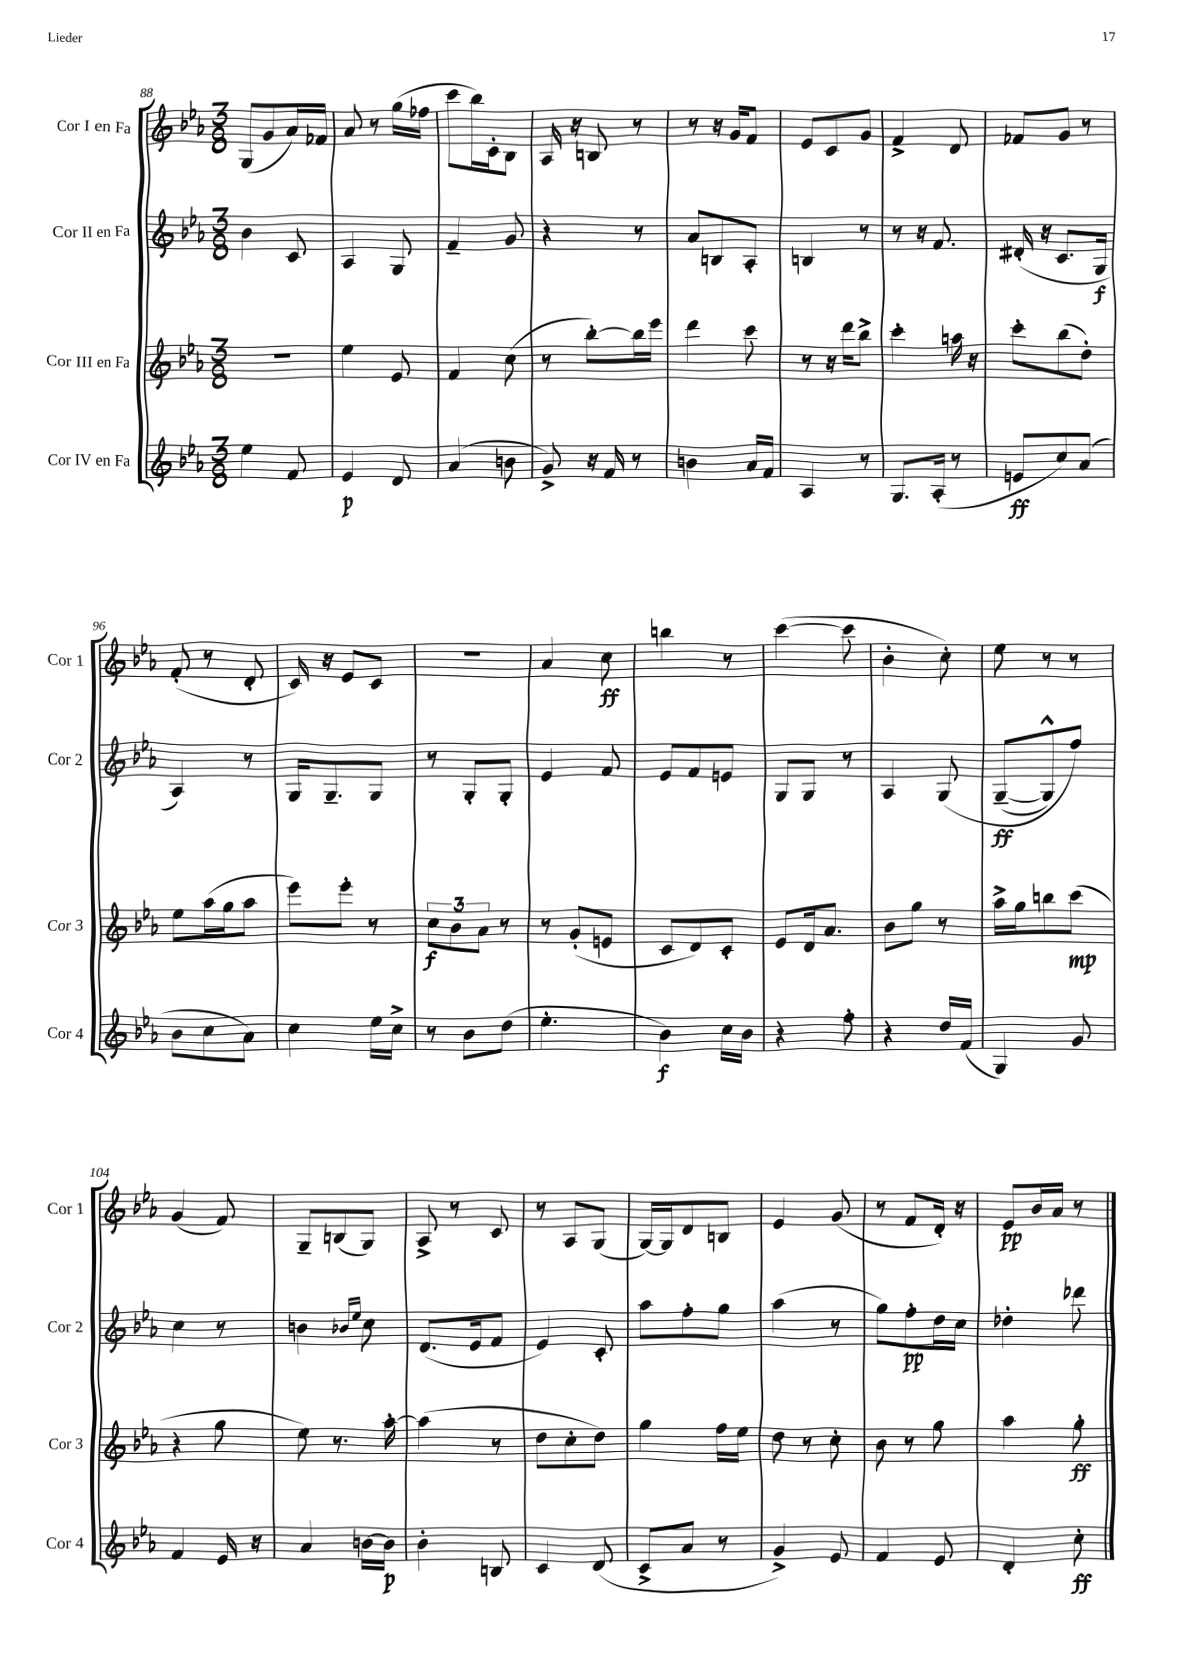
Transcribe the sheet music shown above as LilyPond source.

<<
\new StaffGroup <<
\new Staff = "s0" \with { instrumentName = "Cor I en Fa" shortInstrumentName = "Cor 1" } {
    \clef treble \key ees \major \numericTimeSignature \time 3/8
    g8( g'8 aes'16) fes'16 |
    aes'8 r8 g''16( fes''16 |
    c'''8 bes''16) c'16-. bes8 |
    aes16 r16 b8 r8 |
    r8 r16 g'16 f'8 |
    ees'8 c'8 g'8 |
    f'4-> d'8 |
    fes'8 g'8 r8 |
    f'8-.( r8 d'8-. |
    c'16) r16 ees'8 c'8 |
    R4. |
    aes'4 c''8\ff |
    b''4 r8 |
    c'''4~( c'''8 |
    bes'4-. c''8-.) |
    ees''8 r8 r8 |
    g'4( f'8) |
    g8-- b8( g8) |
    aes8-> r8 c'8 |
    r8 aes8 g8( |
    g16~) g16 d'8 b8 |
    ees'4 g'8( |
    r8 f'8 d'16-.) r16 |
    ees'8\pp bes'16 aes'16 r8 \bar "|." |
}
\new Staff = "s1" \with { instrumentName = "Cor II en Fa" shortInstrumentName = "Cor 2" } {
    \clef treble \key ees \major \numericTimeSignature \time 3/8
    bes'4 c'8 |
    aes4 g8 |
    f'4-- g'8 |
    r4 r8 |
    aes'8 b8 aes8-. |
    b4 r8 |
    r8 r16 f'8. |
    dis'16-.( r16 c'8. g16\f |
    aes4) r8 |
    g16 g8.-- g8 |
    r8 g8-. g8-. |
    ees'4 f'8 |
    ees'8 f'8 e'8 |
    g8 g8 r8 |
    aes4 g8\( |
    g8~--\ff( g8-^) f''8\) |
    c''4 r8 |
    b'4 \grace { bes'16 ees''16 } c''8 |
    d'8.( ees'16 f'8 |
    ees'4) c'8-. |
    aes''8 f''8-. g''8 |
    aes''4( r8 |
    g''8) f''8-.\pp d''16 c''16 |
    des''4-. des'''8 \bar "|." |
}
\new Staff = "s2" \with { instrumentName = "Cor III en Fa" shortInstrumentName = "Cor 3" } {
    \clef treble \key ees \major \numericTimeSignature \time 3/8
    R4. |
    ees''4 ees'8 |
    f'4 c''8( |
    r8 bes''8~-.) bes''16 ees'''16 |
    d'''4 c'''8 |
    r8 r16 d'''16 bes''8-> |
    c'''4-. a''16 r16 |
    c'''8-. bes''8( d''8-.) |
    ees''8 aes''16( g''16 aes''8 |
    ees'''8) ees'''8-. r8 |
    \tuplet 3/2 { c''8\f bes'8 aes'8 } r8 |
    r8 g'8-.( e'8 |
    c'8 d'8) c'8-. |
    ees'8 d'16 aes'8. |
    bes'8 g''8 r8 |
    aes''16-> g''16 b''8 c'''8\mp( |
    r4 g''8 |
    ees''8) r8. aes''16~-. |
    aes''4( r8 |
    d''8 c''8-. d''8) |
    g''4 f''16 ees''16 |
    d''8 r8 c''8-. |
    bes'8 r8 g''8 |
    aes''4 g''8-.\ff \bar "|." |
}
\new Staff = "s3" \with { instrumentName = "Cor IV en Fa" shortInstrumentName = "Cor 4" } {
    \clef treble \key ees \major \numericTimeSignature \time 3/8
    ees''4 f'8 |
    ees'4\p d'8 |
    aes'4( b'8 |
    g'8->) r16 f'16 r8 |
    b'4 aes'16 f'16 |
    aes4 r8 |
    g8. aes16-.( r8 |
    e'8\ff c''8) aes'8( |
    bes'8 c''8 aes'8) |
    c''4 ees''16 c''16-> |
    r8 bes'8 d''8( |
    ees''4.-. |
    bes'4\f) c''16 bes'16 |
    r4 f''8-. |
    r4 d''16 f'16( |
    g4) g'8 |
    f'4 ees'16 r16 |
    aes'4 b'16~ b'16\p |
    bes'4-. b8 |
    c'4 d'8( |
    c'8-> aes'8 r8 |
    g'4->) ees'8 |
    f'4 ees'8 |
    d'4-. c''8-.\ff \bar "|." |
}
>>
>>
\layout { \context { \Score currentBarNumber = #88 } }
